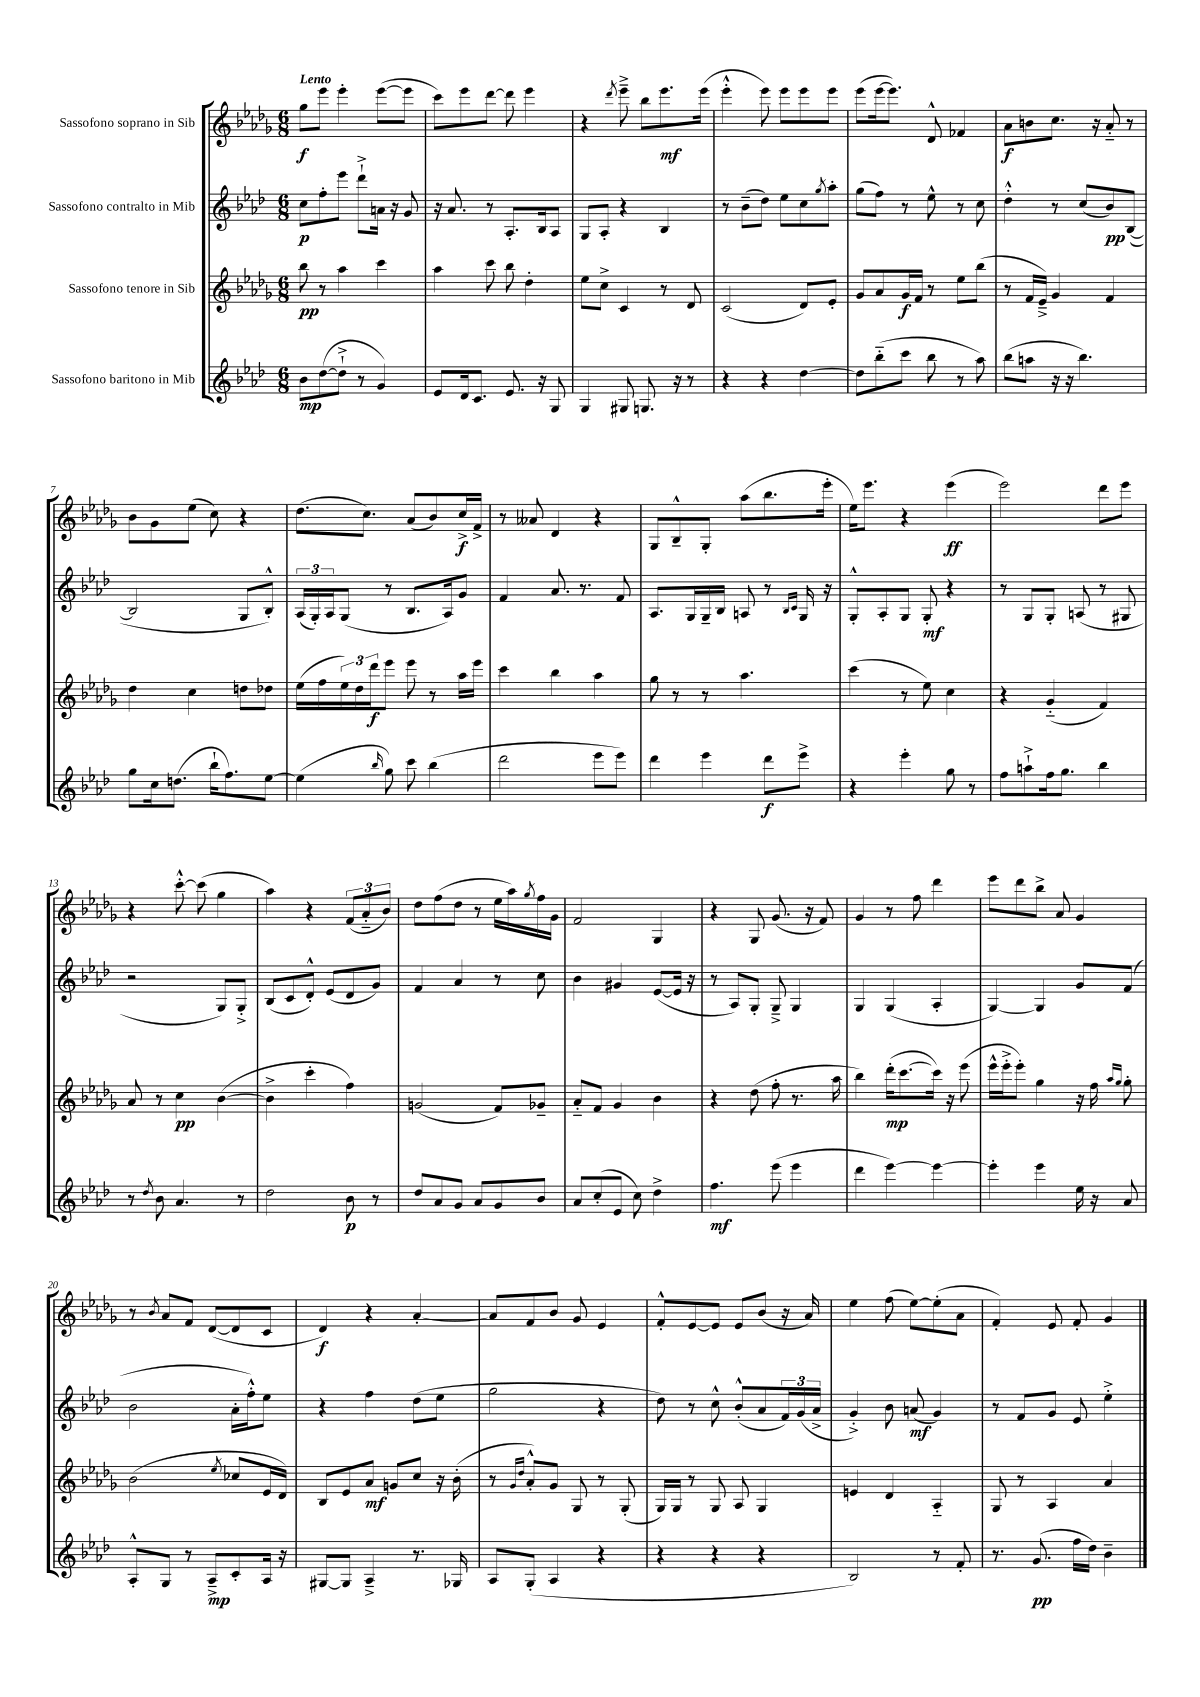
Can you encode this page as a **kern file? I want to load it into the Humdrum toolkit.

**kern	**dynam	**kern	**dynam	**kern	**dynam	**kern	**dynam
*part4	*part4	*part3	*part3	*part2	*part2	*part1	*part1
*staff4	*staff4	*staff3	*staff3	*staff2	*staff2	*staff1	*staff1
*I"Sassofono baritono in Mib	*	*I"Sassofono tenore in Sib	*	*I"Sassofono contralto in Mib	*	*I"Sassofono soprano in Sib	*
*clefG2	*	*clefG2	*	*clefG2	*	*clefG2	*
*k[b-e-a-d-]	*	*k[b-e-a-d-g-]	*	*k[b-e-a-d-]	*	*k[b-e-a-d-g-]	*
*M6/8	*	*M6/8	*	*M6/8	*	*M6/8	*
=1	=1	=1	=1	=1	=1	=1	=1
!	!	!	!	!	!	!LO:TX:a:B:t=Lento	!
8b-\L	mp	8bb-\	pp	8cc\L	p	8gg-\L	f
([8dd-\	.	8r	.	8ff'\	.	8eee-\J	.
8dd-`^\J]	.	4aa-\	.	8eee-\J	.	4eee-'\	.
8r	.	.	.	8ddd-`^\L	.	.	.
4g/)	.	4ccc\	.	16an\Jk	.	([8eee-\L	.
.	.	.	.	16r	.	.	.
.	.	.	.	8g/	.	8eee-\J]	.
=2	=2	=2	=2	=2	=2	=2	=2
8e-/L	.	4aa-\	.	16r	.	8ccc\L)	.
.	.	.	.	8.a-/	.	.	.
16d-/k	.	.	.	.	.	8eee-\	.
8.c/J	.	.	.	.	.	.	.
.	.	8ccc\	.	8r	.	[8ddd-\J	.
8.e-/	.	8bb-\	.	8.A-'/L	.	8ddd-\]	.
.	.	4dd-'\	.	.	.	4eee-\	.
16r	.	.	.	16B-/k	.	.	.
8G/	.	.	.	8A-/J	.	.	.
=3	=3	=3	=3	=3	=3	=3	=3
4G/	.	8ee-\L	.	8G/L	.	4r	.
.	.	8cc^\J	.	8A-'/J	.	.	.
.	.	.	.	.	.	8qddd-/	.
8G#X/	.	4c/	.	4r	.	8eee-~^\	.
8.Gn/	.	.	.	.	.	8bb-\L	.
.	.	8r	.	4B-/	.	8.eee-\	mf
16r	.	.	.	.	.	.	.
8r	.	8d-/	.	.	.	.	.
.	.	.	.	.	.	(16eee-\Jk	.
=4	=4	=4	=4	=4	=4	=4	=4
4r	.	(2c/	.	8r	.	4eee-'^^\	.
.	.	.	.	(8b-~\L	.	.	.
4r	.	.	.	8dd-\J)	.	8eee-\)	.
.	.	.	.	8ee-\L	.	8eee-\L	.
[4dd-\	.	8d-/L)	.	8cc\	.	8eee-\	.
.	.	.	.	8qgg/	.	.	.
.	.	8e-'/J	.	8aa-'\J	.	8eee-\J	.
=5	=5	=5	=5	=5	=5	=5	=5
8dd-\L]	.	8g-/L	.	(8gg\L	.	(8eee-\L	.
(8bb-\	.	8a-/	.	8ff\J)	.	[16eee-\k	.
.	.	.	.	.	.	8.eee-\J])	.
8ccc\J	.	16g-/L	f	8r	.	.	.
.	.	16f/JJ	.	.	.	.	.
8bb-\	.	8r	.	8ee-^^\	.	8d-^^/	.
8r	.	8ee-\L	.	8r	.	4f-X/	.
8aa-\)	.	(8bb-\J	.	8cc\	.	.	.
=6	=6	=6	=6	=6	=6	=6	=6
(8bb-\L	.	8r	.	4dd-'^^\	.	8a-\L	f
8aan\J	.	16f/LL	.	.	.	8bn\	.
.	.	16e-~^/JJ)	.	.	.	.	.
16r	.	4g-/	.	8r	.	8.cc\J	.
16r	.	.	.	.	.	.	.
4.bb-\)	.	.	.	(8cc/L	.	.	.
.	.	.	.	.	.	16r	.
.	.	4f/	.	8b-/)	pp	8a-/	.
.	.	.	.	([8B-/J	.	8r	.
!!LO:LB:g=z
=7	=7	=7	=7	=7	=7	=7	=7
8gg\L	.	4dd-\	.	2B-/]	.	8b-\L	.
16cc\k	.	.	.	.	.	8g-\	.
(8.ddn\J	.	.	.	.	.	.	.
.	.	4cc\	.	.	.	(8ee-\J	.
16bb-`\KL	.	.	.	.	.	8cc\)	.
8.ff\)	.	.	.	.	.	.	.
.	.	8ddn\L	.	8G/L	.	4r	.
[8ee-\J	.	8dd-X\J	.	8B-'^^/J)	.	.	.
=8	=8	=8	=8	=8	=8	=8	=8
(4ee-\]	.	(16ee-\LL	.	(24A-/LL	.	(8.dd-\L	.
.	.	.	.	24G'/)	.	.	.
.	.	16ff\	.	.	.	.	.
.	.	.	.	24A-/J	.	.	.
.	.	24ee-\)	.	(8G/J	.	.	.
.	.	24dd-\	.	.	.	.	.
.	.	.	.	.	.	8.cc\J)	.
.	.	24ddd-\J	f	.	.	.	.
16qqbb-/	.	.	.	.	.	.	.
8gg\)	.	8eee-\J	.	8r	.	.	.
8ccc\	.	8eee-\	.	8.B-/L	.	(8a-/L	.
(4bb-\	.	8r	.	.	.	8b-/)	.
.	.	.	.	16A-/k)	.	.	.
.	.	16aa-\LL	.	8g/J	.	16cc^/L	f
.	.	16eee-\JJ	.	.	.	16f^/JJ	.
=9	=9	=9	=9	=9	=9	=9	=9
2ddd-\	.	4ccc\	.	4f/	.	8r	.
.	.	.	.	.	.	8a--X/	.
.	.	4bb-\	.	8.a-/	.	4d-/	.
.	.	.	.	8.r	.	.	.
8eee-\L	.	4aa-\	.	.	.	4r	.
8eee-\J)	.	.	.	8f/	.	.	.
=10	=10	=10	=10	=10	=10	=10	=10
4ddd-\	.	8gg-\	.	8.A-/L	.	8G-/L	.
.	.	8r	.	.	.	8B-~^^/	.
.	.	.	.	16G/L	.	.	.
4eee-\	.	8r	.	16G~/	.	8G-'/J	.
.	.	.	.	16B-/JJ	.	.	.
.	.	4.aa-\	.	8An/	.	(8aa-\L	.
8ddd-\L	f	.	.	8r	.	8.bb-\	.
.	.	.	.	16qqB-/LL	.	.	.
.	.	.	.	16qqc/JJ	.	.	.
8eee-^\J	.	.	.	16G/	.	.	.
.	.	.	.	16r	.	16eee-'\Jk	.
=11	=11	=11	=11	=11	=11	=11	=11
4r	.	(4ccc\	.	8G'^^/L	.	16ee-\KL)	.
.	.	.	.	.	.	8.eee-\J	.
.	.	.	.	8A-'/	.	.	.
4eee-'\	.	8r	.	8G/J	.	4r	.
.	.	8ee-\)	.	8G'/	mf	.	.
8gg\	.	4cc\	.	4r	.	(4eee-\	ff
8r	.	.	.	.	.	.	.
=12	=12	=12	=12	=12	=12	=12	=12
8ff\L	.	4r	.	8r	.	2eee-\)	.
8aan`^\	.	.	.	8G/L	.	.	.
16ff\k	.	(4g-/	.	8G'/J	.	.	.
8.gg\J	.	.	.	.	.	.	.
.	.	.	.	(8An/	.	.	.
4bb-\	.	4f/)	.	8r	.	8ddd-\L	.
.	.	.	.	8G#X/	.	8eee-\J	.
!!LO:LB:g=z
=13	=13	=13	=13	=13	=13	=13	=13
8r	.	8a-/	.	2r	.	4r	.
8qdd-/	.	.	.	.	.	.	.
8b-\	.	8r	.	.	.	.	.
4.a-/	.	4cc\	pp	.	.	[8ccc'^^\	.
.	.	.	.	.	.	(8ccc\]	.
.	.	([4b-\	.	8G/L)	.	4gg-\	.
8r	.	.	.	8G'^/J	.	.	.
=14	=14	=14	=14	=14	=14	=14	=14
2dd-\	.	4b-^\]	.	(8B-/L	.	4aa-\)	.
.	.	.	.	8c/	.	.	.
.	.	4ccc'\	.	8d-'^^/J)	.	4r	.
.	.	.	.	(8e-/L	.	.	.
8b-\	p	4ff\)	.	8d-/	.	(12f/L	.
.	.	.	.	.	.	12a-/	.
8r	.	.	.	8g/J)	.	.	.
.	.	.	.	.	.	12b-/J)	.
=15	=15	=15	=15	=15	=15	=15	=15
8dd-/L	.	(2gn/	.	4f/	.	8dd-\L	.
8a-/	.	.	.	.	.	(8ff\	.
8g/J	.	.	.	4a-/	.	8dd-\J	.
8a-/L	.	.	.	.	.	8r	.
8g/	.	8f/L)	.	8r	.	16ee-\LL	.
.	.	.	.	.	.	16aa-\)	.
.	.	.	.	.	.	8qgg-/	.
8b-/J	.	8g-X~/J	.	8cc\	.	16ff\	.
.	.	.	.	.	.	16g-\JJ	.
=16	=16	=16	=16	=16	=16	=16	=16
8a-/L	.	8a-/L	.	4b-\	.	2f/	.
(8cc'/	.	8f/J	.	.	.	.	.
8e-/J	.	4g-/	.	4g#X/	.	.	.
8cc\)	.	.	.	.	.	.	.
4dd-^\	.	4b-\	.	([8e-/L	.	4G-/	.
.	.	.	.	16e-/Jk]	.	.	.
.	.	.	.	16r	.	.	.
=17	=17	=17	=17	=17	=17	=17	=17
4.ff\	mf	4r	.	8r	.	4r	.
.	.	.	.	8A-/L)	.	.	.
.	.	(8dd-\	.	8G'/J	.	8G-/	.
(8eee-\	.	8ff'\	.	8G~^/	.	(8.g-/	.
4eee-\	.	8.r	.	4G/	.	.	.
.	.	.	.	.	.	16r	.
.	.	.	.	.	.	8f/)	.
.	.	16aa-\	.	.	.	.	.
=18	=18	=18	=18	=18	=18	=18	=18
4ddd-\	.	4bb-\)	.	4G/	.	4g-/	.
[4eee-\)	.	(16ddd-'\KL	mp	(4G/	.	8r	.
.	.	[8.ccc\	.	.	.	.	.
.	.	.	.	.	.	8ff\	.
4eee-\_	.	16ccc\Jk])	.	4A-'/	.	4ddd-\	.
.	.	16r	.	.	.	.	.
.	.	(8eee-\	.	.	.	.	.
=19	=19	=19	=19	=19	=19	=19	=19
4eee-'\]	.	16eee-^^\LL	.	[4G/)	.	8eee-\L	.
.	.	16eee-'^\J	.	.	.	.	.
.	.	8eee-'\J)	.	.	.	8ddd-\	.
4eee-\	.	4gg-\	.	4G/]	.	8bb-^\J	.
.	.	.	.	.	.	8a-/	.
16ee-\	.	16r	.	8g/L	.	4g-/	.
16r	.	16ff\	.	.	.	.	.
.	.	16qqaa-/LL	.	.	.	.	.
.	.	16qqgg-/JJ	.	.	.	.	.
8a-/	.	8gg-'\	.	(8f/J	.	.	.
!!LO:LB:g=z
=20	=20	=20	=20	=20	=20	=20	=20
8A-'^^/L	.	(2b-\	.	2b-\	.	8r	.
.	.	.	.	.	.	8qb-/	.
8G/J	.	.	.	.	.	8a-/L	.
8r	.	.	.	.	.	8f/J	.
8A-~^/L	mp	.	.	.	.	([8d-/L	.
.	.	8qee-/	.	.	.	.	.
8c'/	.	8cc-X/L	.	16a-'\LL	.	8d-/]	.
.	.	.	.	16ff'^^\J)	.	.	.
16A-/Jk	.	16e-/L	.	8ee-\J	.	8c/J	.
16r	.	16d-/JJ)	.	.	.	.	.
=21	=21	=21	=21	=21	=21	=21	=21
[8G#X/L	.	8B-/L	.	4r	.	4d-/)	f
8G#/J]	.	8e-/	.	.	.	.	.
4A-~^/	.	8a-/J	mf	4ff\	.	4r	.
.	.	8gn/L	.	.	.	.	.
8.r	.	8cc/J	.	(8dd-\L	.	[4a-'/	.
.	.	16r	.	8ee-\J	.	.	.
16G-X/	.	(16b-'\	.	.	.	.	.
=22	=22	=22	=22	=22	=22	=22	=22
8A-/L	.	8r	.	2gg\	.	8a-/L]	.
.	.	16qqg-/LL	.	.	.	.	.
.	.	16qqdd-/JJ	.	.	.	.	.
(8G'/J	.	8a-'^^/L)	.	.	.	8f/	.
4A-/	.	8g-/J	.	.	.	8b-/J	.
.	.	8G-/	.	.	.	8g-/	.
4r	.	8r	.	4r	.	4e-/	.
.	.	(8G-'/	.	.	.	.	.
=23	=23	=23	=23	=23	=23	=23	=23
4r	.	16G-/LL)	.	8dd-\)	.	8f'^^/L	.
.	.	16G-/JJ	.	.	.	.	.
.	.	8r	.	8r	.	[8e-/	.
4r	.	8G-/	.	8cc^^\	.	8e-/J]	.
.	.	8A-/	.	(8b-'^^/L	.	8e-/L	.
4r	.	4G-/	.	8a-/	.	(8b-/J	.
.	.	.	.	24f/L)	.	16r	.
.	.	.	.	(24g/	.	.	.
.	.	.	.	.	.	16a-/)	.
.	.	.	.	24a-^/JJ	.	.	.
=24	=24	=24	=24	=24	=24	=24	=24
2B-/)	.	4en/	.	4g'^/)	.	4ee-\	.
.	.	4d-/	.	8b-\	.	(8ff\	.
.	.	.	.	(8an/	mf	[8ee-\L)	.
8r	.	4A-/	.	4g/)	.	(8ee-'\]	.
8f'/	.	.	.	.	.	8a-\J	.
=25	=25	=25	=25	=25	=25	=25	=25
8.r	.	8G-/	.	8r	.	4f'/)	.
.	.	8r	.	8f/L	.	.	.
(8.g/	pp	.	.	.	.	.	.
.	.	4A-/	.	8g/J	.	8e-/	.
16ff\LL	.	.	.	8e-/	.	8f'/	.
16dd-\JJ)	.	.	.	.	.	.	.
4b-~\	.	4a-/	.	4ee-'^\	.	4g-/	.
==	==	==	==	==	==	==	==
*-	*-	*-	*-	*-	*-	*-	*-
